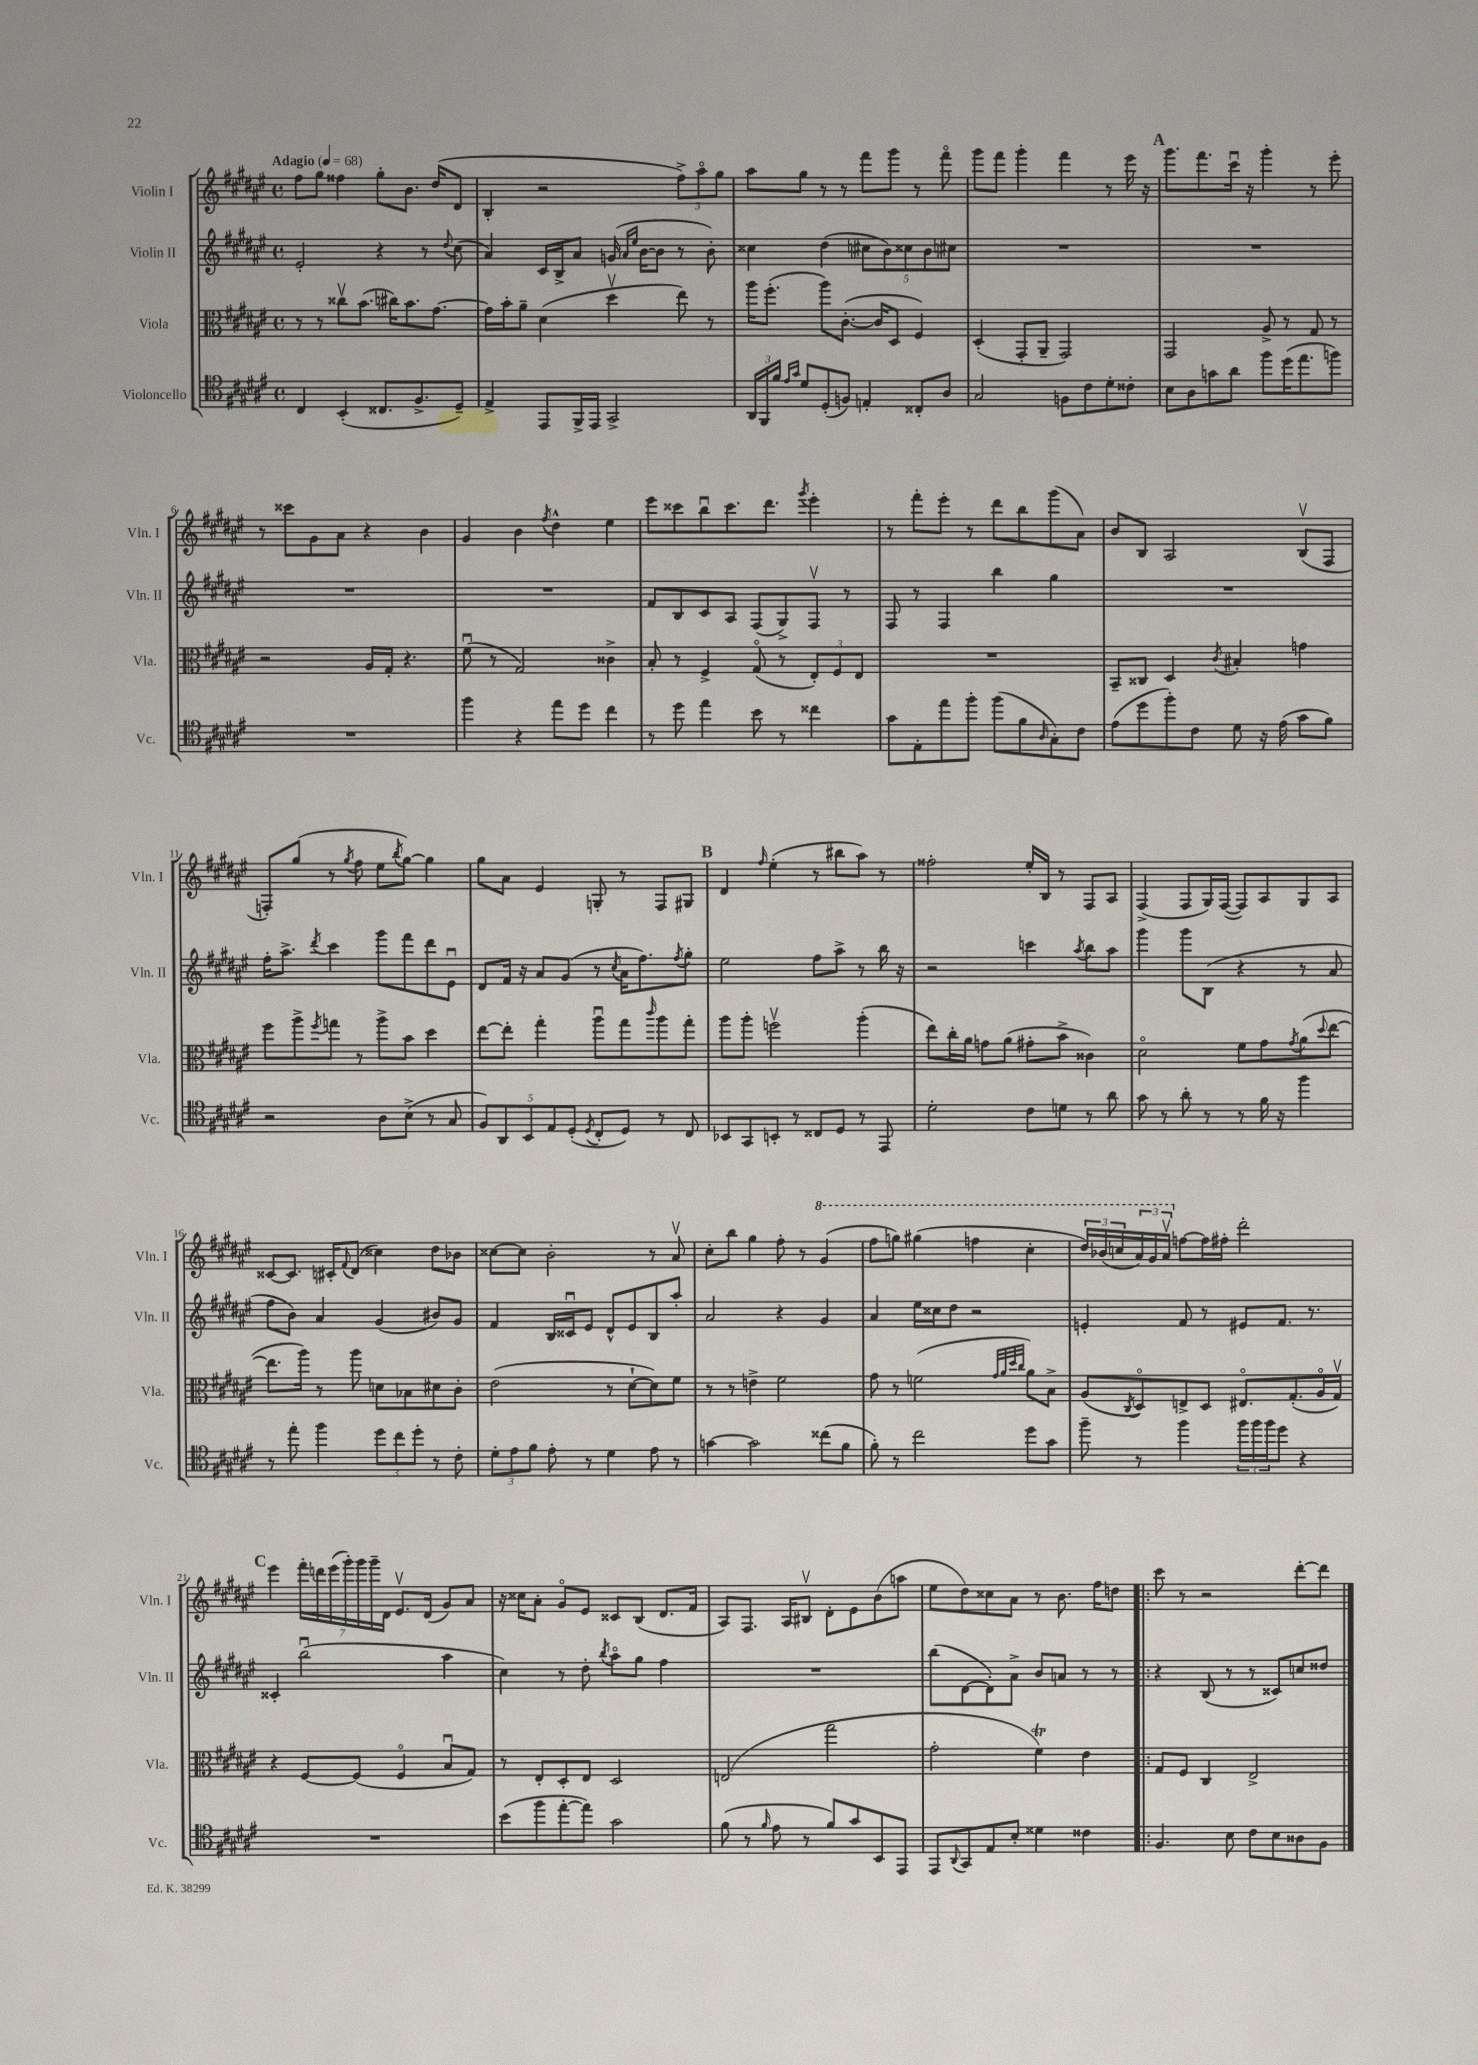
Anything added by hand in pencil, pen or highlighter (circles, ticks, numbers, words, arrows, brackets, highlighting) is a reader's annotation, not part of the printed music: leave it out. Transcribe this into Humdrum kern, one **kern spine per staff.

**kern	**kern	**kern	**kern
*part4	*part3	*part2	*part1
*staff4	*staff3	*staff2	*staff1
*I"Violoncello	*I"Viola	*I"Violin II	*I"Violin I
*I'Vc.	*I'Vla.	*I'Vln. II	*I'Vln. I
*clefC4	*clefC3	*clefG2	*clefG2
*k[f#c#g#d#a#e#]	*k[f#c#g#d#a#e#]	*k[f#c#g#d#a#e#]	*k[f#c#g#d#a#e#]
*M4/4	*M4/4	*M4/4	*M4/4
*met(c)	*met(c)	*met(c)	*met(c)
*MM68	*MM68	*MM68	*MM68
=1	=1	=1	=1
!	!	!	!LO:TX:a:B:t=Adagio
4C#/	8r	2e#'/	8ff#\L
.	8r	.	8gg#\J
(4BB'/	8cc##Xv\L	.	4ff##X\
.	(8.b\J	.	.
8.C##X/L	.	4r	8gg#'\L
.	16cc#X\KL)	.	.
.	8.b\	.	8.b\J
8.F#^/	.	.	.
.	.	8r	.
.	[8.g#\J	.	(16dd#/KL
.	.	8qqdd#/	.
8D#~/J)	.	(8cc#\	8d#/J
=2	=2	=2	=2
4E#^/	16g#\LL]	4a#/)	4B'/
.	16b'\J	.	.
.	8a#~\J	.	.
8EE#/L	(4d#\	16c#/LL	2r
.	.	16B^/J	.
16FF#^/L	.	8a#/J	.
16EE#/JJ	.	.	.
2GG#^/	4dd#v\	(16gn/	.
.	.	16qqa#/LL	.
.	.	16qqee#/JJ	.
.	.	[16b\KL	.
.	.	8b\J]	.
.	8ee#\)	8r	12ff#^\L)
.	.	.	12aa#\
.	8r	8b'\)	.
.	.	.	12gg#\J
=3	=3	=3	=3
24AA#/LL	16aa#\KL	4cc##X\	8aa#\L
24FF#/	.	.	.
.	(8.ff#'\J	.	.
24f#/JJ	.	.	.
16qqe#/LL	.	.	.
16qqg#/JJ	.	.	.
8d#/L	.	.	8gg#\J
(8D#'/	8aa#\L)	(4dd#\	8r
8Fn/J)	([8.c#'\J	.	8r
4En'/	.	10cc#X\L	8fff#\L
.	16c#/KL]	.	.
.	.	10b\)	.
.	8D#/J	.	8ggg#\J
.	.	10cc##X\	.
8C##X'/L	4F#/)	.	8r
.	.	10b\	.
8A#/J	.	.	8fff#\
.	.	10cc#X\J	.
=4	=4	=4	=4
2G#/	(4D#'/	1r	8ggg#\L
.	.	.	8fff#\J
.	8GG#'/L	.	4ggg#'\
.	8AA#~/J	.	.
8Fn\L	2GG#/)	.	4fff#\
8c#\	.	.	.
8d#'\	.	.	8r
8c##X'\J	.	.	16eee#\
.	.	.	16r
!!LO:REH:place=s1:t=A
=5	=5	=5	=5
8B\L	2GG#/	1r	8.ggg#\L
8A#\	.	.	.
.	.	.	8.fff#\
8gn\	.	.	.
8a#\J	.	.	16ccc#u\Jk
.	.	.	16r
8ff#\L	8A#^/	.	4ggg#'\
(16dd#\K	8r	.	.
8.ee#\	.	.	.
.	8G#/	.	8r
8ffn\J)	8r	.	8eee#'\
!!LO:LB:g=z
=6	=6	=6	=6
1r	2r	1r	8r
.	.	.	8ccc##X\L
.	.	.	8g#\
.	.	.	8a#\J
.	16A#/LL	.	4r
.	16G#'/JJ	.	.
.	4.r	.	.
.	.	.	4b\
=7	=7	=7	=7
4ff#\	(8f#u\	1r	4g#/
.	8r	.	.
4r	2G#/)	.	4b\
.	.	.	8qff#/
8ee#\L	.	.	4dd#^^\
8dd#\J	.	.	.
4cc#\	4c##X^\	.	4ee#\
=8	=8	=8	=8
8r	8B'/	8f#/L	8eee#\L
8dd#\	8r	8B/	8ccc##X\
4ee#\	4F#^/	8c#/	8bbu\
.	.	8A#/J	8.ccc##\
8b\	(8G#/	(8F#/L	.
.	.	.	8.ddd#\J
8r	8r	8G#^/)	.
.	.	.	8qggg#/
4cc##X\	12E#'/L)	8F#v/J	4eee#'\
.	12F#/	.	.
.	.	8r	.
.	12E#/J	.	.
=9	=9	=9	=9
8g#\L	1r	8F#/	8r
8E#'\	.	8r	8fff#'\L
8ee#\	.	4F#/	8eee#'\J
8ff#'\J	.	.	8r
(8ff#\L	.	4bb\	8ddd#\L
8f#\	.	.	8bb\
16qqA#/	.	.	.
8G#'\)	.	4gg#\	(8ggg#\
8c#\J	.	.	8a#\J)
=10	=10	=10	=10
(8e#\L	8BB~/L	1r	8b/L
8dd#\	8C##X/J	.	8B/J
8ff#'\)	4D#/	.	2A#/
8c#\J	.	.	.
.	8qc#/	.	.
8d#\	4B#X'/	.	.
16r	.	.	.
(16e#\	.	.	.
8g#\L	4gn\	.	(8Bv/L
8f#\J)	.	.	8F#/J
!!LO:LB:g=z
=11	=11	=11	=11
2r	8ff#\L	16ff#'\KL	8Fn'/L)
.	.	8.aa#^\J	.
.	8aa#^\	.	(8gg#/J
.	8qff#/	8qddd#/	.
.	8ggn\J	4ccc#\	8r
.	.	.	8qgg#/
.	8r	.	8ff#\
8A#\L	8aa#^\L	8ggg#\L	8ee#\L
.	.	.	8qbb/
(8B^\J	8b\J	8fff#\	[8gg#\J)
8r	4dd#\	8ddd#\	4gg#\]
8G#/	.	8e#u\J	.
=12	=12	=12	=12
10F#/L)	[8ee#\L	8d#/L	8gg#\L
10AA#/	.	.	.
.	8ee#'\J]	16f#/Jk	8a#\J
.	.	16r	.
10BB/	.	.	.
.	4gg#'\	8a#/L	4e#/
10E#/	.	.	.
.	.	(8g#/J	.
(10D#'/J	.	.	.
8qD#/	.	.	.
8C#'/L	8aa#u\L	8r	8Gn'/
.	.	8qcc#/	.
8D#/J)	8gg#\	16a#\KL	8r
.	.	8.ff#\)	.
.	16qqccc#/	.	.
8r	8aa#\	.	8F#/L
.	.	8qff#/	.
8C#/	8gg#'\J	8gg#'\J	8G#X/J
!!LO:REH:place=s1:t=B
=13	=13	=13	=13
8BB-X/L	8aa#\L	2ee#\	4d#/
8GG#/	8aa#'\J	.	.
.	.	.	16qqff#/
8BBn'/J	2ffnv\	.	(4ee#'\
8r	.	.	.
8C##X/L	.	8ff#\L	8r
8D#/J	.	8aa#^\J	8bb#X\L
8r	(4aa#'\	8r	8aa#\J)
8EE#/	.	16bb\	8r
.	.	16r	.
=14	=14	=14	=14
2d#'\	8ee#\L)	2r	2ff##X'\
.	16cc#'\L	.	.
.	16a#\JJ	.	.
.	8gn\L	.	.
.	(8a#\J	.	.
8c#\L	8g#X'\L	4cccn\	16ee#'/LL
.	.	.	16B/JJ
8dn\J	8b^\J	.	8r
.	.	8qaa#/	.
8r	4c##X\)	8bb\L	8F#/L
8a#\	.	8aa#\J	8A#/J
=15	=15	=15	=15
8g#\	2d#\	4ggg#\	(4F#^/
8r	.	.	.
8a#'\	.	8ggg#\L	8F#/L
8r	.	(8B\J	16G#/L)
.	.	.	([16F#/JJ
8r	8f#\L	4r	8F#/L])
16f#\	8g#\	.	8A#/
16r	.	.	.
.	8qg#/	.	.
4ff#\	(8a#\	8r	8G#/
.	8qqdd#/	.	.
.	[8ee#\J	8a#/	8A#/J
!!LO:LB:g=z
=16	=16	=16	=16
8r	8.ee#\L]	8ff#\L	[8c##X/L
8ee#'\	.	8b\J)	8.c##/J]
.	16aa#\Jk)	.	.
4ff#\	8r	4a#/	.
.	.	.	16c#X'/KL
.	.	.	8qqf#/
.	8aa#\	.	(8d#/J
12dd#\L	8dn\L	(4g#/	4cc##X\)
12cc#\	.	.	.
.	8B-X\	.	.
12dd#'\J	.	.	.
8r	8d#X\	8b#X/L)	8dd#\L
8c#'\	8c#'\J	8g#/J	8b-X\J
=17	=17	=17	=17
12d#'\L	(2e#\	4f#/	[8cc##X\L
12e#\	.	.	.
.	.	.	8cc##\J]
12f#\J	.	.	.
8e#'\	.	16B/LL	2b'\
.	.	16c##Xu/J	.
8r	.	8e#/J	.
4d#\	8r	8d#^^/L	.
.	[8d#`\L	8e#/	.
8e#\	8d#\])	8B/	8r
8r	8f#\J	8aa#'/J	8a#v/
=18	=18	=18	=18
[4gn\	8r	2a#/	8cc#'\L
.	8r	.	8bb\J
2g\]	4en^\	.	4gg#\
.	2f#\	4r	8ff#'\
.	.	.	8r
*	*	*	*8va
(8cc##X\L	.	4g#/	(4gg#/
8f#\J	.	.	.
=19	=19	=19	=19
8f#'\)	8g#\	4a#/	8fff#\L
8r	8r	.	8gggn\J)
2cc#\	(2fn\	16ee#\LL	(4ggg#X\
.	.	16cc##X\J	.
.	.	8dd#\J	.
.	.	2r	4fffn\
.	32qqg#/LLL	.	.
.	32qqa#/	.	.
.	32qqdd#/	.	.
.	32qqcc#/JJJ	.	.
8dd#\L	8a#\L)	.	4ccc#'\
8g#\J	8B^\J	.	.
=20	=20	=20	=20
8ff#~\	(8A#/L	4en'/	24ddd#/LL)
.	.	.	(24bb-X/
.	.	.	24cccn/
.	8qC#/	.	.
8r	8D#/)	.	24aa#/)
.	.	.	24gg#/
.	.	.	24aa#v/JJ
*	*	*	*X8va
4ff#\	8En^/	8f#/	[8ffn\L
.	8D#/J	8r	16ff\L]
.	.	.	16ff#X'\JJ
24ff#\LL	8.E#X/L	8e#X/L	2ddd#'\
24ff#\	.	.	.
24ff#\J	.	.	.
8dd#\J	.	8.f#/J	.
.	(8.G#'/	.	.
4r	.	.	.
.	.	8.r	.
.	16A#/L	.	.
.	16G#v/JJ)	.	.
!!LO:LB:g=z
!!LO:REH:place=s1:t=C
=21	=21	=21	=21
1r	4r	4c##X'/	4eee#\
.	[8F#/L	(2bbu\	28fff#'\LL
.	.	.	28dddn\
.	.	.	(28eee#\
.	.	.	28ggg#'\)
.	(8F#/J]	.	.
.	.	.	28ggg#\
.	.	.	28ggg#~\
.	.	.	28d#\JJ
.	4F#/	.	8.e#v/L
.	.	.	(16d#/Jk
.	8Bu/L	4aa#\	8g#/L)
.	8G#/J)	.	8a#/J
=22	=22	=22	=22
(8b\L	8r	4cc#\)	16r
.	.	.	16cc##X\KL
8ff#\	8E#'/L	.	8a#'\J
[8ee#'\	8D#'/	8r	8g#/L
8ee#\J])	8E#/J	8dd#'\	8e#/J
.	.	8qbb/	.
2g#\	2D#/	8aa#\L	8c##X/L
.	.	8gg#\J	(8B/J
.	.	4ff#\	8.d#/L
.	.	.	16f#/Jk
=23	=23	=23	=23
(8f#\	(2En/	1r	8A#/L)
8r	.	.	8.F#/J
16qqf#/	.	.	.
8e#\	.	.	.
.	.	.	16A#/KL
8r	.	.	8B#Xv/J
8f#/L)	2gg#\	.	8d#'\L
8g#/	.	.	8e#\
8BB/	.	.	(8b\
8EE#/J	.	.	8aan\J
=24	=24	=24	=24
8EE#/L	2g#'\	(8bb\L	8ee#\L
8qqAA#/	.	.	.
8GG#/	.	[8d#\	8dd#\)
8E#/	.	8d#'\])	8cc##X\
8B'/J	.	8a#^\J	8a#\J
4d##X\	4f#T\)	8b/L	8r
.	.	8an/J	8.b\
4c##X\	4e#\	8r	.
.	.	.	16ff#\KL
.	.	8r	8ddn\J
=25!|:	=25!|:	=25!|:	=25!|:
4.F#/	8G#/L	4r	8ccc#\
.	8F#/J	.	8r
.	4C#/	(8B/	2r
8B\	.	8r	.
8c#\L	2E#^/	8r	.
8B\	.	8c##X/L)	.
8A##X\	.	8ccn/	[8ddd#'\L
8F#\J	.	8dd##X/J	8ddd#\J]
==	==	==	==
*-	*-	*-	*-
